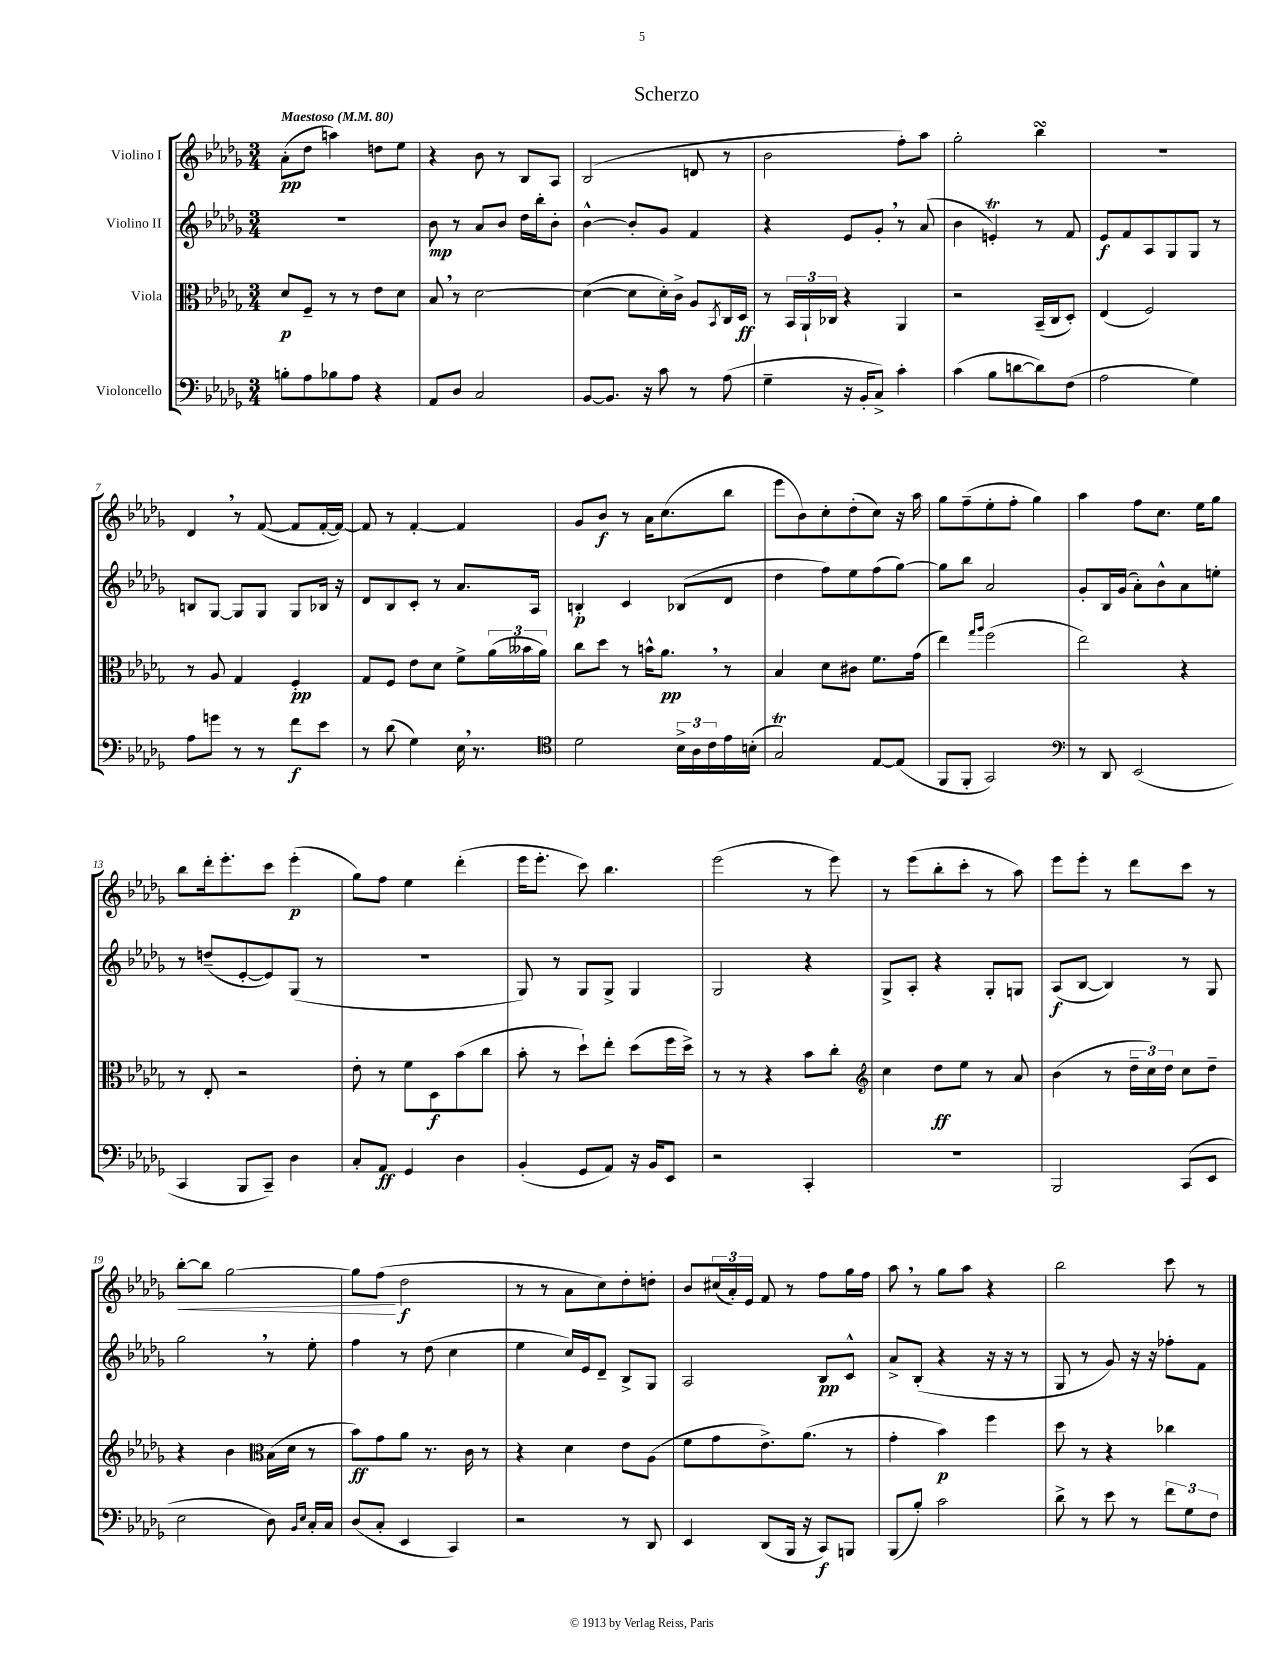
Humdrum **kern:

**kern	**kern	**kern	**kern
*staff4	*staff3	*staff2	*staff1
*clefF4	*clefC3	*clefG2	*clefG2
*k[b-e-a-d-g-]	*k[b-e-a-d-g-]	*k[b-e-a-d-g-]	*k[b-e-a-d-g-]
*M3/4	*M3/4	*M3/4	*M3/4
*MM80	*MM80	*MM80	*MM80
8B'\L	8d-/L	2.r	(8a-'\L
8A-\	8F~/J	.	8dd-\J
8B-\	8r	.	4aa\)
8A-\J	8r	.	.
4r	8e-\L	.	8dd\L
.	8d-\J	.	8ee-\J
=	=	=	=
8AA-/L	8B-/	8b-\	4r
8D-/J	8r	8r	.
2C/	[2d-\	8a-/L	8b-\
.	.	8b-/J	8r
.	.	16dd-\LL	8B-/L
.	.	16bb-'\J	.
.	.	8b-'\J	8A-/J
=	=	=	=
[8BB-/L	(4d-\_	[4b-^^\	(2B-/
8.BB-/]J	.	.	.
.	8d-\]L	8b-'/]L	.
16r	.	.	.
8c\	16d-'\L)	8g-/J	.
.	16c^\JJ	.	.
8r	8A-/L	4f/	8d/
.	8qBB-/	.	.
(8A-\	16C/L	.	8r
.	16D-/JJ	.	.
=	=	=	=
4G-~\	8r	4r	2b-\
.	24BB-/LL	.	.
.	24AA-`/	.	.
.	24C-/JJ	.	.
16r	4r	8e-/L	.
16BB-'/LK	.	.	.
8C^/J)	.	8g-'/J	.
4c'\	4AA-/	8r	8ff'\L)
.	.	(8a-/	8aa-\J
=	=	=	=
(4c\	2r	4b-\	2gg-'\
8B-\L	.	4e'/)	.
[8d\	.	.	.
8d\])	(16BB-~/LL	8r	4bb-\
.	16C/J	.	.
(8F\J	8D-'/J)	8f/	.
=	=	=	=
2A-\	(4E-/	8e-/L	2.r
.	.	8f/	.
.	2F/)	8A-/	.
.	.	8G-/	.
4G-\)	.	8G-/J	.
.	.	8r	.
=	=	=	=
8A-\L	8r	8B/L	4d-/
8g\J	8A-/	[8G-/J	.
8r	4G-/	8G-/]L	8r
8r	.	8G-/J	([8f/
8f\L	4F'/	8G-/L	8f/]L
8e-\J	.	16B-/Jk	[16f'/L
.	.	16r	16f/_JJ)
=	=	=	=
8r	8G-/L	8d-/L	8f/]
(8d-\	8F/J	8B-/	8r
4G-\)	8e-\L	8c'/J	[4f'/
.	8d-\J	8r	.
16E-\	8f^\L	8.a-/L	4f/]
8.r	.	.	.
.	(24a-\L	.	.
.	24b--\	.	.
.	.	16A-/Jk	.
.	24a-\JJ)	.	.
=	=	=	=
*clefC4	*	*	*
2d-\	8cc\L	4B'/	8g-/L
.	8dd-\J	.	8b-/J
.	8r	4c/	8r
.	16b^^\LK	.	16a-\LK
.	8.a-\J	.	(8.cc\
24B-^\LL	.	(8B-/L	.
24A-\	.	.	.
24c\	.	.	.
16e-\	8r	8d-/J	8bb-\J
(16B'\JJ	.	.	.
=	=	=	=
2G-/)	4B-/	4dd-\	8eee-\L
.	.	.	8b-\)
.	8d-\L	8ff\L)	8cc'\
.	8c#\J	8ee-\	(8dd-'\
[8E-/L	8.f\L	(8ff\	8cc\J)
(8E-/]J	.	[8gg-\J)	16r
.	(16g-\Jk	.	16aa-\
=	=	=	=
8FF/L	4ee-\)	8gg-\]L	8gg-\L
8FF'/J	.	8bb-\J	(8ff~\
.	16qqgg-/LL	.	.
.	16qqaa-/JJ	.	.
2GG-/)	(2ff\	2a-/	8ee-'\
.	.	.	8ff'\J
.	.	.	4gg-\)
=	=	=	=
*clefF4	*	*	*
8r	2ee-\)	8g-'/L	4aa-\
8DD-/	.	16B-/L	.
.	.	(16g-/JJ	.
(2EE-/	.	8a-'\L)	8ff\L
.	.	8b-^^\	8.cc\J
.	4r	8a-\	.
.	.	.	16ee-\LK
.	.	8ee'\J	8gg-\J
=	=	=	=
4CC/	8r	8r	8bb-\L
.	8E-'/	(8dd~/L	16ddd-'\k
.	.	.	8.eee-'\
8BBB-/L	2r	[8e-'/	.
8CC~/J)	.	8e-/])	8ccc\J
4D-\	.	(8G-/J	(4eee-'\
.	.	8r	.
=	=	=	=
8C'/L	8e-'\	2.r	8gg-\L)
8AA-/J	8r	.	8ff\J
4GG-/	8f\L	.	4ee-\
.	8D-\	.	.
4D-\	(8b-\	.	(4ddd-'\
.	8cc\J	.	.
=	=	=	=
(4BB-'/	8b-'\	8G-/)	16eee-\LK
.	.	.	8.eee-'\J
.	8r	8r	.
8GG-/L	8dd-`\L)	8G-/L	8ccc\)
8AA-/J)	8ee-'\J	8G-^/J	4.bb-\
16r	(8dd-\L	4G-/	.
16BB-/LK	.	.	.
8EE-/J	16ff\L	.	.
.	16dd-^\JJ)	.	.
=	=	=	=
2r	8r	2G-/	(2eee-\
.	8r	.	.
.	4r	.	.
4CC'/	8b-\L	4r	8r
.	8cc'\J	.	8eee-\)
=	=	=	=
*	*clefG2	*	*
2.r	4cc\	8G-^/L	8r
.	.	8A-'/J	(8eee-\L
.	8dd-\L	4r	8bb-'\
.	8ee-\J	.	8ccc'\J
.	8r	8G-'/L	8r
.	8a-/	8G/J	8aa-\)
=	=	=	=
2BBB-/	(4b-\	(8A-/L	8eee-\L
.	.	[8B-/J	8eee-'\J
.	8r	4B-/])	8r
.	24dd-~\LL	.	8ddd-\L
.	24cc\)	.	.
.	24dd-\JJ	.	.
(8CC/L	8cc\L	8r	8ccc\J
8EE-/J	8dd-~\J	8G-/	8r
=	=	=	=
2E-\	4r	2gg-\	[8bb-'\L
.	.	.	8bb-\]J
.	4b-\	.	[2gg-\
*	*clefC3	*	*
8D-\)	(16B-\LL	8r	.
.	16d-\JJ	.	.
16qqBB-/LL	.	.	.
16qqE-/JJ	.	.	.
16C'/LL	8r	8ee-'\	.
16C/JJ	.	.	.
=	=	=	=
(8D-/L	8b-\L)	4ff\	8gg-\]L
8C'/J	8g-\	.	(8ff\J
4EE-/	8a-\J	8r	2dd-\
.	8.r	(8dd-\	.
4CC/)	.	4cc\	.
.	16c\	.	.
.	8r	.	.
=	=	=	=
2r	4r	4ee-\	8r
.	.	.	8r
.	4d-\	16cc/LL)	8a-\L
.	.	16e-/J	.
.	.	8d-~/J	8cc\)
8r	8e-\L	8B-^/L	8dd-'\
8DD-/	(8A-\J	8G-/J	8dd'\J
=	=	=	=
4EE-/	8f\L	2A-/	8b-/L
.	8g-\	.	(24cc#/L
.	.	.	24a-'/)
.	.	.	24e-/JJ
(8DD-/L	8.e-^\)	.	8f/
16BBB-/Jk	.	.	8r
16r	(8.a-\J	.	.
8CC/L)	.	8B-/L	8ff\L
8BBB/J	8r	8c^^/J	16gg-\L
.	.	.	16ff\JJ
=	=	=	=
(8BBB-/L	4g-'\	8a-^/L	8aa-\
8B-'/J)	.	(8B-'/J	8r
2c\	4b-\)	4r	8gg-\L
.	.	.	8aa-\J
.	4ff\	16r	4r
.	.	16r	.
.	.	8r	.
=	=	=	=
8d-^\	8dd-\	8G-/	2bb-\
8r	8r	8r	.
8e-\	4r	8g-/)	.
8r	.	16r	.
.	.	16r	.
12f\L	4cc-\	8ff-'\L	8ccc\
12G-\	.	.	.
.	.	8f\J	8r
12F\J	.	.	.
==	==	==	==
*-	*-	*-	*-
